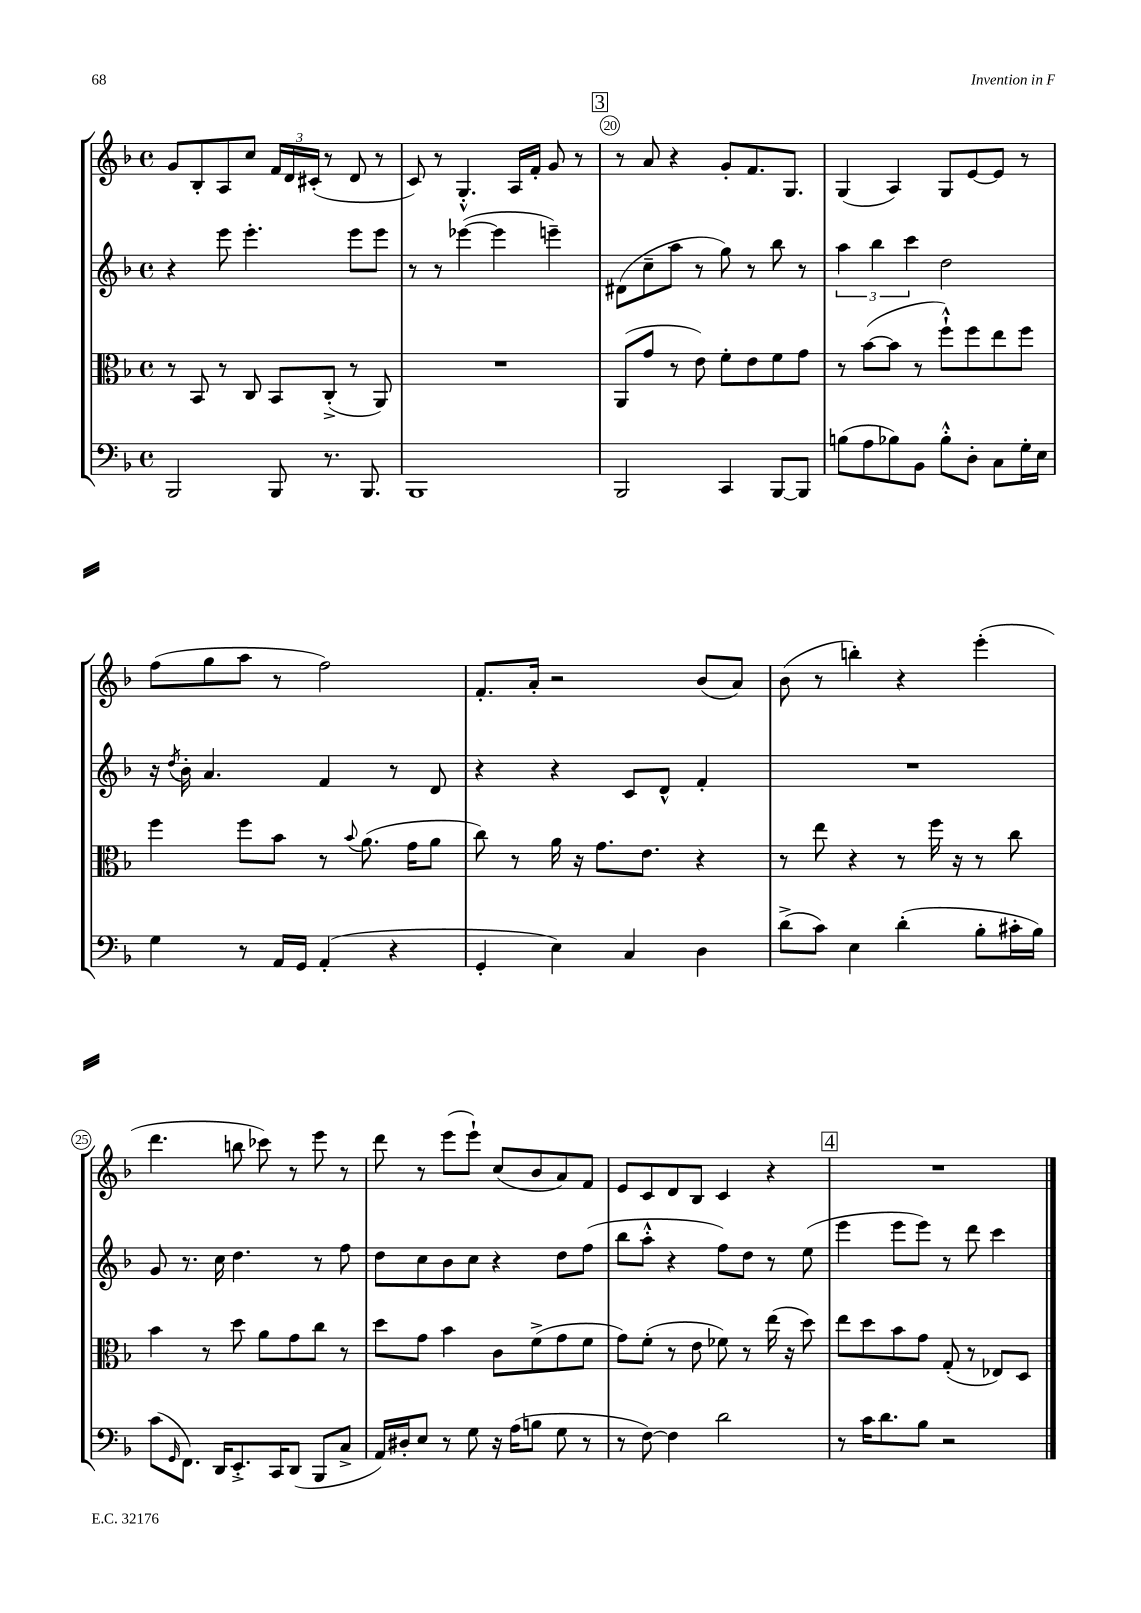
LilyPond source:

<<
\new StaffGroup <<
\new Staff = "s0" {
    \clef treble \key f \major \defaultTimeSignature \time 4/4
    g'8 bes8-. a8 c''8 \tuplet 3/2 { f'16 d'16 cis'16-.( } r8 d'8 r8 |
    c'8) r8 g4.-.-^ a16 f'16-. g'8 r8 |
    \mark \markup { \box "3" } r8 a'8 r4 g'8-. f'8. g8. |
    g4( a4) g8 e'8~ e'8 r8 |
    f''8( g''8 a''8 r8 f''2) |
    f'8.-. a'16-. r2 bes'8( a'8) |
    bes'8( r8 b''4-.) r4 e'''4-.( |
    d'''4. b''8 ces'''8) r8 e'''8 r8 |
    d'''8 r8 e'''8( e'''8-!) c''8( bes'8 a'8) f'8 |
    e'8 c'8 d'8 bes8 c'4 r4 |
    \mark \markup { \box "4" } R1 \bar "|." |
}
\new Staff = "s1" {
    \clef treble \key f \major \defaultTimeSignature \time 4/4
    r4 e'''8 e'''4.-. e'''8 e'''8 |
    r8 r8 ees'''4~( ees'''4 e'''4--) |
    \mark \markup { \box "3" } dis'8( c''8-- a''8 r8 g''8) r8 bes''8 r8 |
    \tuplet 3/2 { a''4 bes''4 c'''4 } d''2 |
    r16 \acciaccatura { d''8 } bes'16-. a'4. f'4 r8 d'8 |
    r4 r4 c'8 d'8-^ f'4-. |
    R1 |
    g'8 r8. c''16 d''4. r8 f''8 |
    d''8 c''8 bes'8 c''8 r4 d''8 f''8( |
    bes''8 a''8-.-^ r4 f''8) d''8 r8 e''8( |
    \mark \markup { \box "4" } e'''4 e'''8 e'''8) r8 d'''8 c'''4 \bar "|." |
}
\new Staff = "s2" {
    \clef alto \key f \major \defaultTimeSignature \time 4/4
    r8 bes,8 r8 c8 bes,8 c8-.->( r8 a,8) |
    R1 |
    \mark \markup { \box "3" } a,8( g'8 r8 e'8) f'8-. e'8 f'8 g'8 |
    r8 bes'8~( bes'8 r8 f''8-!-^) f''8 e''8 f''8 |
    f''4 f''8 bes'8 r8 \appoggiatura { bes'8 } a'8.( g'16 a'8 |
    c''8) r8 a'16 r16 g'8. e'8. r4 |
    r8 e''8 r4 r8 f''16 r16 r8 c''8 |
    bes'4 r8 d''8 a'8 g'8 c''8 r8 |
    d''8 g'8 bes'4 c'8 f'8->( g'8 f'8 |
    g'8) f'8-.( r8 e'8 fes'8) r8 e''16( r16 d''8) |
    \mark \markup { \box "4" } e''8 d''8 bes'8 g'8 g8-.( r8 ees8) d8 \bar "|." |
}
\new Staff = "s3" {
    \clef bass \key f \major \defaultTimeSignature \time 4/4
    bes,,2 bes,,8 r8. bes,,8. |
    bes,,1 |
    \mark \markup { \box "3" } bes,,2 c,4 bes,,8~ bes,,8 |
    b8( a8 bes8) bes,8 bes8-.-^ d8-. c8 g16-. e16 |
    g4 r8 a,16 g,16 a,4-.( r4 |
    g,4-. e4) c4 d4 |
    d'8->( c'8) e4 d'4-.( bes8-. cis'16-. bes16) |
    c'8( \grace { g,16 } f,8.) d,16 e,8.-.-> c,16 d,8( bes,,8 c8-> |
    a,16) dis16-. e8 r8 g8 r16 a16( b8 g8 r8 |
    r8 f8~) f4 d'2 |
    \mark \markup { \box "4" } r8 c'16 d'8. bes8 r2 \bar "|." |
}
>>
>>
\layout { \context { \Score currentBarNumber = #18 \override BarNumber.break-visibility = ##(#f #t #t) barNumberVisibility = #(every-nth-bar-number-visible 5) \override BarNumber.stencil = #(make-stencil-circler 0.1 0.3 ly:text-interface::print) } }
